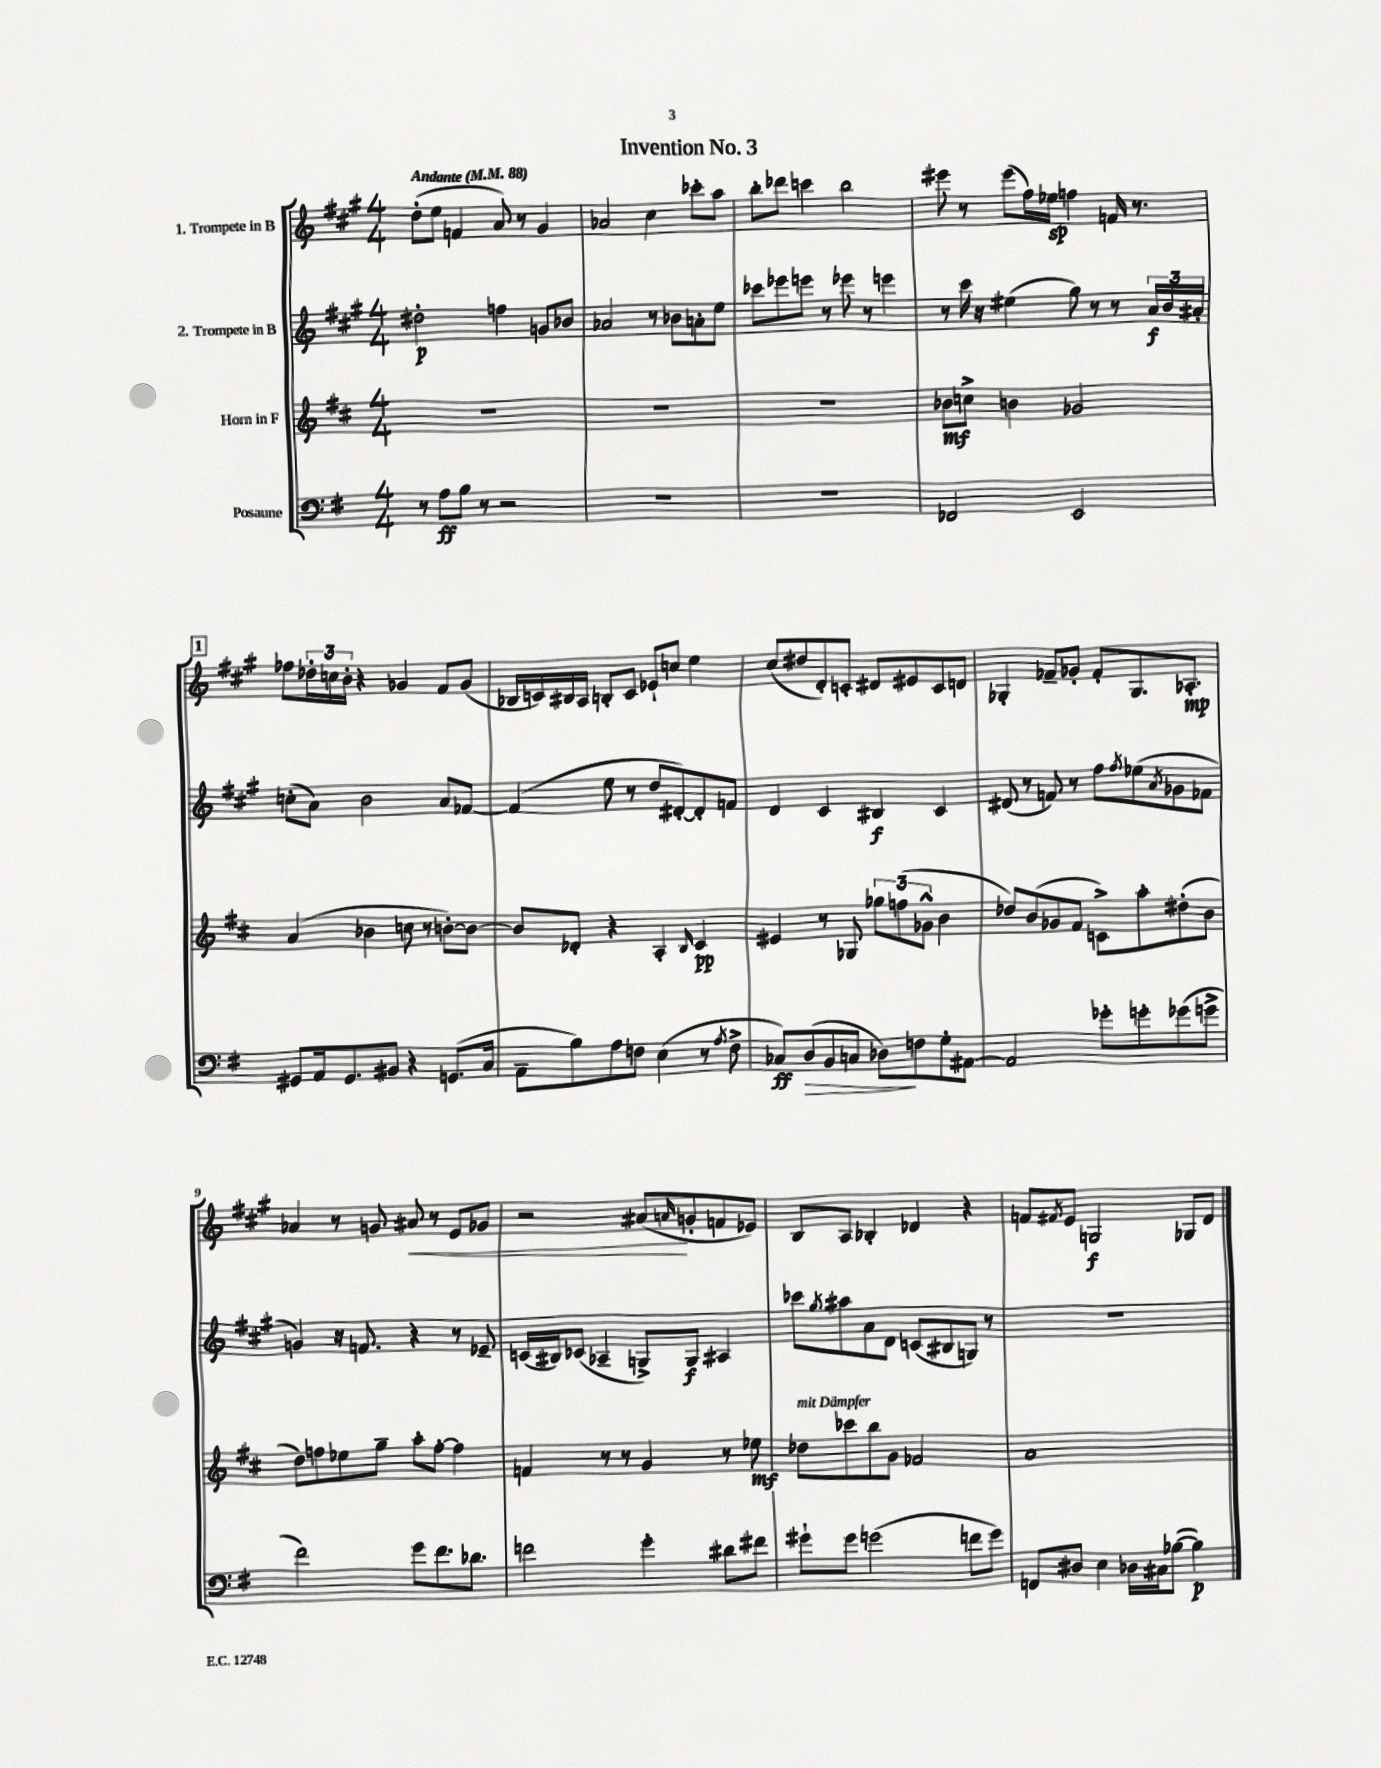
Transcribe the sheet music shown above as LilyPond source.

\header { title = "Invention No. 3" }
<<
\new StaffGroup <<
\new Staff = "s0" \with { instrumentName = "1. Trompete in B" } {
    \clef treble \key a \major \numericTimeSignature \time 4/4 \tempo "Andante" 4 = 88
    d''8-.( e''8 f'4 a'8) r8 gis'4 |
    aes'2 cis''4 ces'''8-. a''8 |
    b''8-. des'''8 c'''4 b''2 |
    eis'''8 r8 eis'''8( fis''16) ees''16\sp f''4 f'16 r8. |
    \mark \markup { \box "1" } fes''8 \tuplet 3/2 { des''16-. c''16 b'16-. } r4 ges'4 fis'8 ges'8( |
    bes16 c'16) bis16 a16 b8-. c'8 ees'8-! c''8 e''4 |
    cis''8( dis''8 d'8-.) c'8-. dis'8 eis'8 c'8 d'8 |
    ges4-. fes'8-- ges'8-. fes'8-. ges8. aes8.-.\mp |
    aes'4 r8 g'8 ais'8\< r8 e'8 ges'8 |
    r2 ais'8\!( \grace { a'16 } g'8-. f'8 ees'8) |
    b8 a8 bes4-. des'4 r4 |
    f'8 \acciaccatura { fis'8 } e'8 g2\f ges8 d'8 \bar "|." |
}
\new Staff = "s1" \with { instrumentName = "2. Trompete in B" } {
    \clef treble \key a \major \numericTimeSignature \time 4/4
    dis''2-.\p f''4 g'8 bes'8 |
    aes'2 r8 bes'8 a'8-. e''8 |
    ces'''8 ees'''8 e'''8 r8 ees'''8 r8 e'''4 |
    r8 cis'''16 r16 eis''4( gis''8) r8 r8 \tuplet 3/2 { a'16\f b'16 ais'16-. } |
    \mark \markup { \box "1" } c''8-.( a'8) b'2 a'8 fes'8~ |
    fes'4( e''8 r8 d''8 dis'8~-.) dis'8-. f'8 |
    d'4 cis'4 bis4\f cis'4 |
    dis'8( r8 f'8) r8 fis''8 \acciaccatura { fis''8 } ees''8( \acciaccatura { a'8 } ges'8 fes'8 |
    g'4) r16 f'8. r4 r8 ees'8-- |
    c'16( bis16) ces'8( aes4-- g8->) g8\f ais4 |
    ces'''8 \acciaccatura { gis''8 } ais''8 a'8 d'8 c'8( bis8 g8) r8 |
    R1 \bar "|." |
}
\new Staff = "s2" \with { instrumentName = "Horn in F" } {
    \clef treble \key d \major \numericTimeSignature \time 4/4
    R1 |
    R1 |
    R1 |
    bes'8\mf c''8-> b'4 ges'2 |
    \mark \markup { \box "1" } a'4( bes'4 c''8 r8 b'8~-.) b'8~ |
    b'8 des'8-. r4 a4-. \grace { b16 } cis'4\pp |
    eis'4 r8 ges8 \tuplet 3/2 { ges''8 f''8( ges'8-^ } b'4 |
    des''8) b'8( ges'8 fis'8 c'8->) a''8-. dis''8-.( b'8 |
    d''8) f''8 ees''8 g''8-- a''8-. f''8~-. f''4 |
    f'4 r8 r8 g'4 r8 ees''8\mf |
    des''8^\markup { \italic "mit Dämpfer" } ces'''8 b''8 g'8 fes'2 |
    a'1 \bar "|." |
}
\new Staff = "s3" \with { instrumentName = "Posaune" } {
    \clef bass \key g \major \numericTimeSignature \time 4/4
    r8 a8\ff b8 r8 r2 |
    R1 |
    R1 |
    fes,2 e,2 |
    \mark \markup { \box "1" } gis,8 a,16 gis,8. bis,8 r4 g,8.( c16 |
    a,8-- b8) a8 f8 e4( r8 \acciaccatura { a8 } f8-> |
    ces8\ff) d8\>( b,8 c8 des8\!) f8 g8-. ais,8~ |
    ais,2 ges'8-. g'8-. ges'8( g'8-> |
    fis'2) g'8 fis'8. des'8. |
    f'2 g'4-. dis'8 fis'8 |
    gis'8-! gis'8 g'2( f'8 g'8) |
    f,8 dis8 e4 des16 cis16 bes8~( bes4\p) \bar "|." |
}
>>
>>
